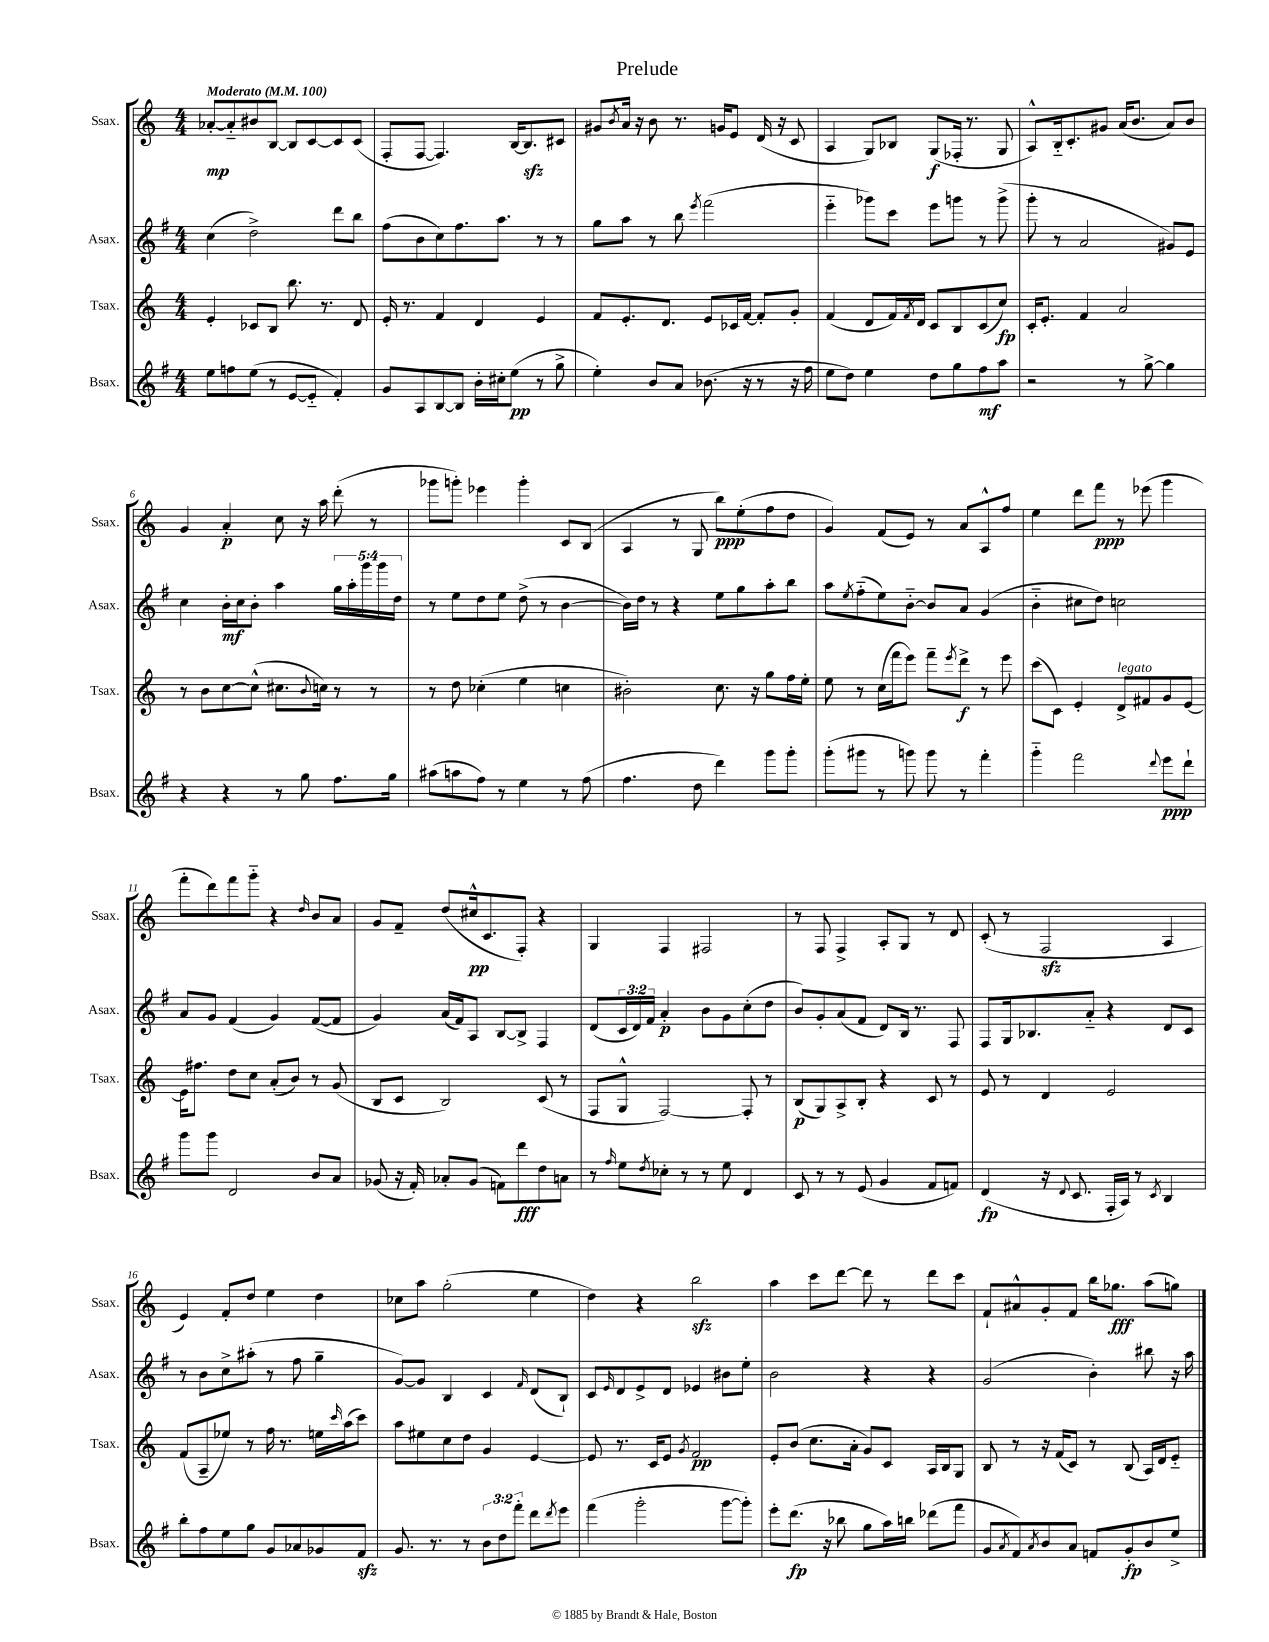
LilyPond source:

\header { title = "Prelude" }
<<
\new StaffGroup <<
\new Staff = "s0" \with { instrumentName = "Ssax." shortInstrumentName = "Ssax." } {
    \clef treble \key c \major \numericTimeSignature \time 4/4 \tempo "Moderato" 4 = 100
    aes'8~-.\mp aes'8-_ bis'8 b8~ b8 c'8~ c'8 c'8( |
    f8-. f8~ f4.) b16~ b8.\sfz cis'8 |
    gis'8 \acciaccatura { b'8 } a'16 r16 b'8 r8. g'16 e'8 d'16( r16 c'8 |
    a4 g8) bes8 g8\f( fes16-. r8. g8 |
    a8-^) b16-_ c'8.-. gis'8 a'16( b'8. a'8) b'8 |
    g'4 a'4-.\p c''8 r16 a''16 d'''8-.( r8 |
    ges'''8 g'''8-.) ees'''4 g'''4-. c'8 b8( |
    a4 r8 g8 b''8\ppp) e''8-.( f''8 d''8 |
    g'4) f'8( e'8) r8 a'8 a8-^ f''8 |
    e''4 d'''8 f'''8\ppp r8 ees'''8( g'''4 |
    f'''8-. d'''8) f'''8 g'''8-_ r4 \grace { d''16 } b'8 a'8 |
    g'8 f'8-- d''8( cis''16-^\pp c'8. f8-.) r4 |
    g4 f4 fis2 |
    r8 f8 f4-> a8-. g8 r8 d'8 |
    c'8-.( r8 f2\sfz a4 |
    e'4) f'8-. d''8 e''4 d''4 |
    ces''8 a''8 g''2-.( e''4 |
    d''4) r4 b''2\sfz |
    a''4 c'''8 d'''8~ d'''8 r8 d'''8 c'''8 |
    f'8-! ais'8-^ g'8-. f'8 b''16 ges''8.\fff a''8( g''8) \bar "|." |
}
\new Staff = "s1" \with { instrumentName = "Asax." shortInstrumentName = "Asax." } {
    \clef treble \key g \major \numericTimeSignature \time 4/4 \override Staff.TupletNumber.text = #tuplet-number::calc-fraction-text
    c''4( d''2->) d'''8 b''8 |
    fis''8( b'8 c''8) fis''8. a''8. r8 r8 |
    g''8 a''8 r8 b''8 \acciaccatura { e'''8 } fis'''2( |
    e'''4-_ ges'''8) c'''8 e'''8 g'''8 r8 g'''8->( |
    g'''8-. r8 a'2 gis'8) e'8 |
    c''4 b'16-.\mf c''16 b'8-. a''4 \tuplet 5/4 { g''16 a''16-. g'''16 g'''16 d''16 } |
    r8 e''8 d''8 e''8 d''8->( r8 b'4~ |
    b'16) d''16 r8 r4 e''8 g''8 a''8-. b''8 |
    a''8 \acciaccatura { e''8 } fis''8-_( e''8) b'8~-_ b'8 a'8 g'4( |
    b'4-_ cis''8 d''8) c''2 |
    a'8 g'8 fis'4( g'4) fis'8~( fis'8 |
    g'4) a'16( fis'16) a8 b8~ b8-> fis4 |
    d'8( \tuplet 3/2 { c'16 d'16) fis'16 } a'4-.\p b'8 g'8 c''8-.( d''8 |
    b'8) g'8-. a'8( fis'8 d'8) b16 r8. fis8 |
    fis8 g16 bes8. a'8-_ r4 d'8 c'8 |
    r8 b'8 c''8-> ais''8-.( r8 fis''8 g''4-- |
    g'8~) g'8 b4 c'4 \grace { fis'16 } d'8( b8-!) |
    c'8 \grace { e'16 } d'8 e'8-> d'8 ees'4 bis'8 e''8-. |
    b'2 r4 r4 |
    g'2( b'4-.) bis''8 r16 a''16 \bar "|." |
}
\new Staff = "s2" \with { instrumentName = "Tsax." shortInstrumentName = "Tsax." } {
    \clef treble \key c \major \numericTimeSignature \time 4/4
    e'4-. ces'8 b8 b''8. r8. d'8 |
    e'16-. r8. f'4 d'4 e'4 |
    f'8 e'8.-. d'8. e'8 ces'16 f'16~ f'8-. g'8-. |
    f'4( d'8 f'16) \acciaccatura { f'8 } d'16 c'8 b8 c'8( c''8\fp) |
    c'16-. e'8.-. f'4 a'2 |
    r8 b'8 c''8~ c''8-^( cis''8. \appoggiatura { b'8 } c''16) r8 r8 |
    r8 d''8 ces''4-.( e''4 c''4 |
    bis'2-.) c''8. r16 g''8 f''16 e''16-. |
    e''8 r8 c''16( f'''16 e'''8) f'''8-- \acciaccatura { e'''8 } d'''8->\f r8 e'''8 |
    c'''8( c'8) e'4-. d'8->^\markup { \italic "legato" } fis'8 g'8 e'8~ |
    e'16 fis''8. d''8 c''8 a'8-.( b'8) r8 g'8( |
    b8 c'8 b2) c'8( r8 |
    f8 g8-^ f2~) f8-. r8 |
    b8\p( g8) a8-> b8-. r4 c'8 r8 |
    e'8 r8 d'4 e'2 |
    f'8( a8-- ees''8) r8 f''16 r8. e''16 \grace { c'''16 } a''16( c'''8) |
    a''8 eis''8 c''8 d''8 g'4 e'4~ |
    e'8 r8. c'16 e'8 \acciaccatura { g'8 } f'2\pp |
    e'8-. b'8( c''8. a'16-. g'8) c'8 a16 b16 g8 |
    b8 r8 r16 f'16( c'8) r8 b8( a16) d'16 e'8-_ \bar "|." |
}
\new Staff = "s3" \with { instrumentName = "Bsax." shortInstrumentName = "Bsax." } {
    \clef treble \key g \major \numericTimeSignature \time 4/4 \override Staff.TupletNumber.text = #tuplet-number::calc-fraction-text
    e''8 f''8 e''8( r8 e'8~ e'8-_ fis'4-.) |
    g'8 a8 b8~ b8 b'16-. cis''16-. e''8\pp( r8 g''8-> |
    e''4-.) b'8 a'8 bes'8.( r16 r8 r16 fis''16 |
    e''8 d''8) e''4 d''8 g''8 fis''8\mf a''8 |
    r2 r8 g''8~-> g''4 |
    r4 r4 r8 g''8 fis''8. g''16 |
    ais''8( a''8 fis''8) r8 e''4 r8 fis''8( |
    fis''4. d''8 d'''4) g'''8 g'''8-. |
    g'''8-.( gis'''8 r8 g'''8) g'''8 r8 fis'''4-. |
    g'''4-_ fis'''2 \appoggiatura { d'''8 } e'''8\ppp d'''8-! |
    g'''8 g'''8 d'2 b'8 a'8 |
    ges'8( r16 fis'16-.) aes'8-. ges'8( f'8) d'''8\fff d''8 a'8 |
    r8 \grace { fis''16 } e''8 \acciaccatura { d''8 } ces''8-. r8 r8 e''8 d'4 |
    c'8 r8 r8 e'8( g'4 fis'8 f'8) |
    d'4\fp( r16 \appoggiatura { d'8 } c'8. fis16-. a16) r8 \acciaccatura { c'8 } b4 |
    b''8-. fis''8 e''8 g''8 g'8 aes'8 ges'8 fis'8\sfz |
    g'8. r8. r8 \tuplet 3/2 { b'8 d''8 fis'''8-. } d'''8 \acciaccatura { d'''8 } e'''8 |
    fis'''4( g'''2-. g'''8~ g'''8-.) |
    e'''8-. d'''8.\fp( r16 bes''8 g''8 a''16) b''16 des'''8( fis'''8 |
    g'8 \acciaccatura { a'8 } fis'8) \acciaccatura { a'8 } b'8 a'8 f'8 g'8-.\fp b'8 e''8-> \bar "|." |
}
>>
>>
